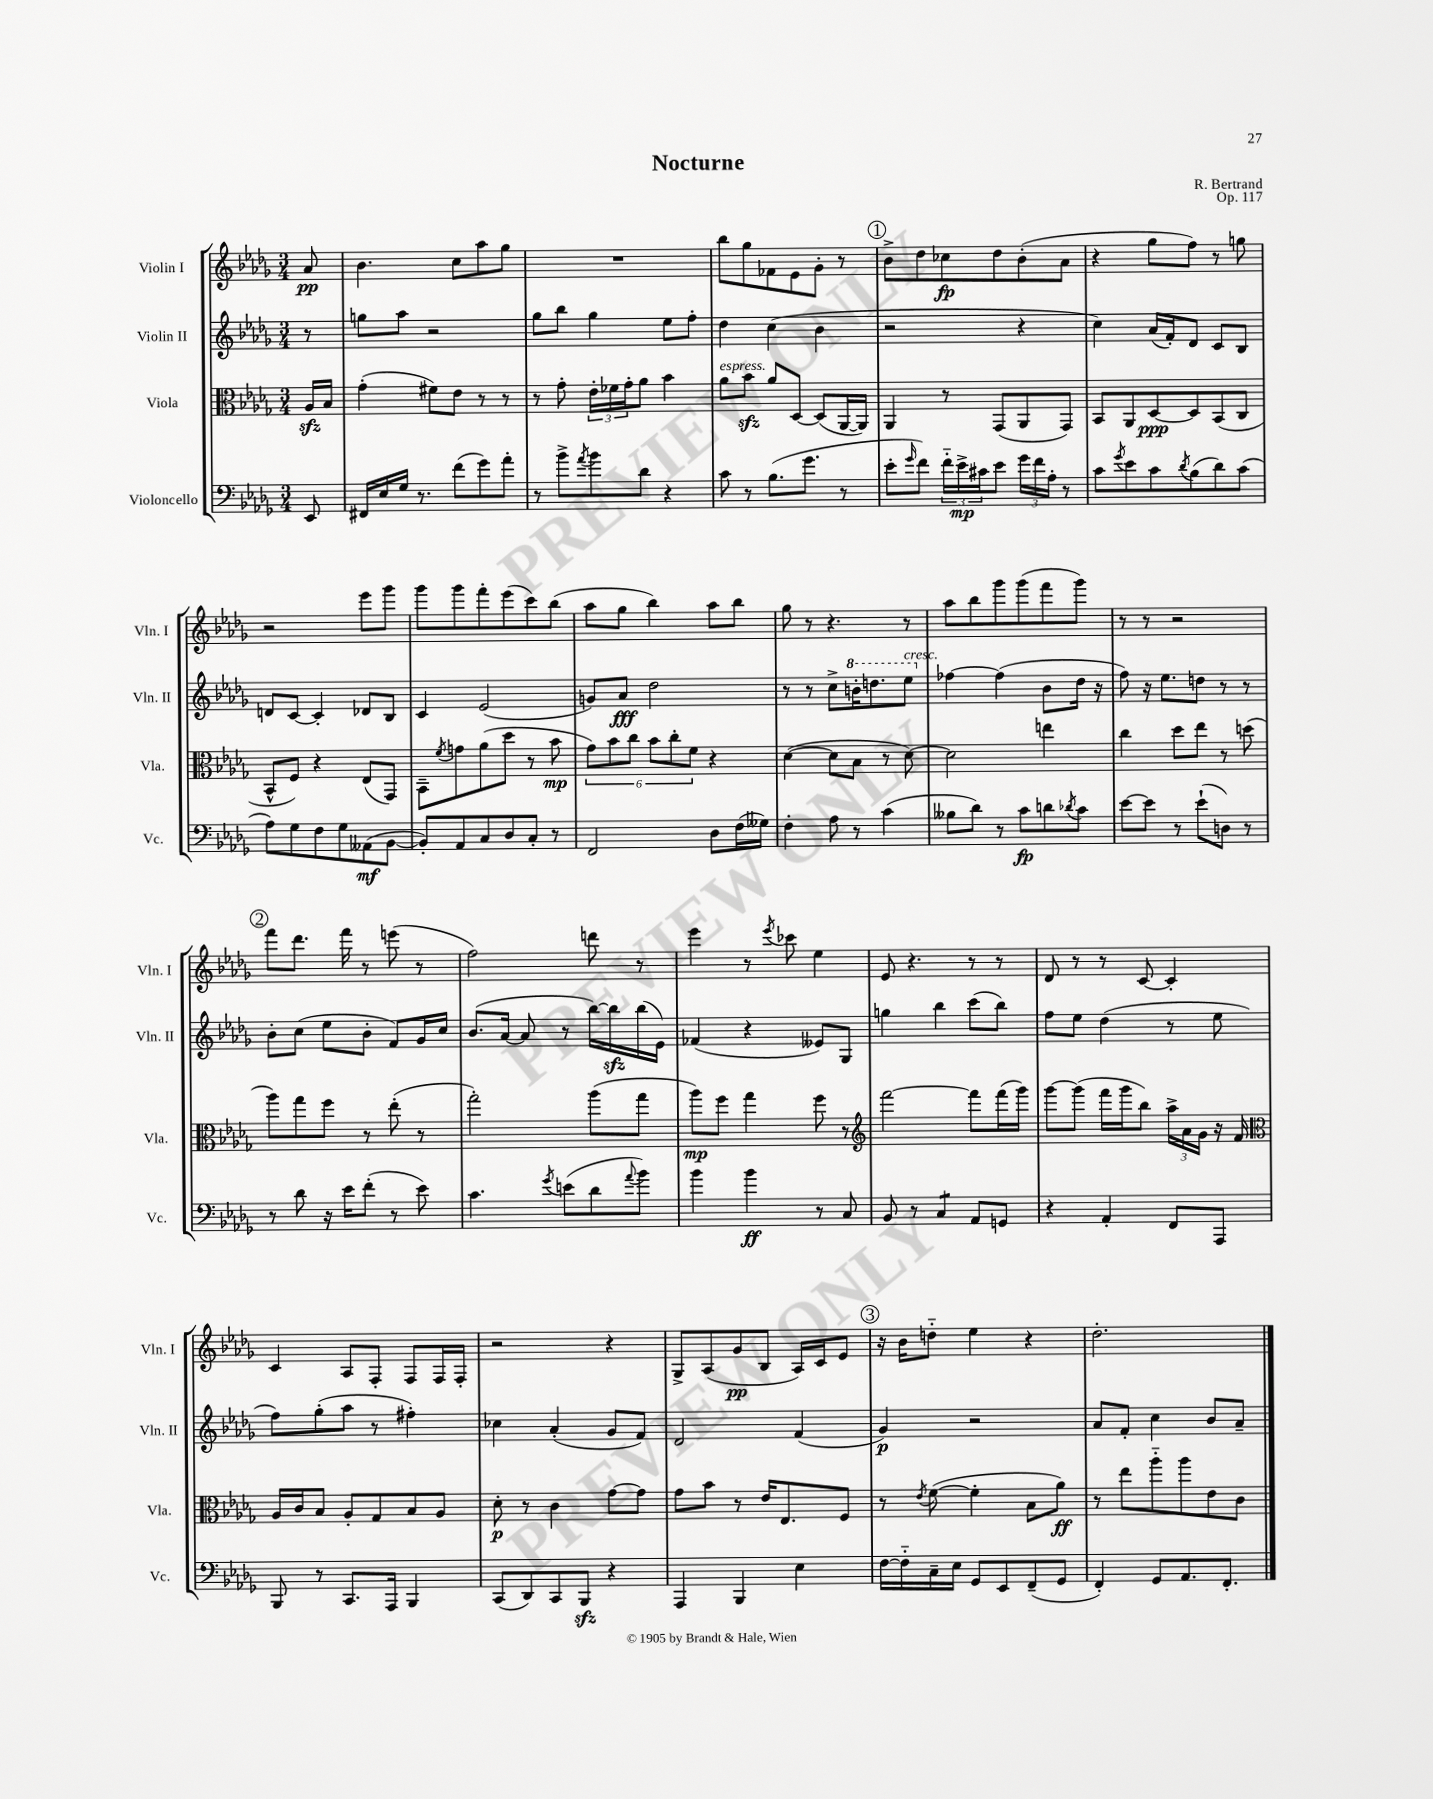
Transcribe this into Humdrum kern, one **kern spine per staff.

**kern	**kern	**kern	**kern
*staff4	*staff3	*staff2	*staff1
*clefF4	*clefC3	*clefG2	*clefG2
*k[b-e-a-d-g-]	*k[b-e-a-d-g-]	*k[b-e-a-d-g-]	*k[b-e-a-d-g-]
*M3/4	*M3/4	*M3/4	*M3/4
8EE-	16A-	8r	8a-
.	16B-	.	.
=	=	=	=
16FF#	(4g-'	8gg	4.b-
16E-	.	.	.
16G-	.	8aa-	.
8.r	.	.	.
.	8f#)	2r	.
(8f	8e-	.	8cc
8g-)	8r	.	8aa-
8a-'	8r	.	8gg-
=	=	=	=
8r	8r	8gg-	2.r
8b-^	8g-'	8bb-	.
8qa-	.	.	.
8b-	24e-'	4gg-	.
.	24f-	.	.
.	24g-'	.	.
8d-	8a-	.	.
4r	4b-	8ee-	.
.	.	8ff'	.
=	=	=	=
8c	8a-	4dd-	8bb-
8r	8b-	.	8gg-
(8.B-	8a-	(4cc	8f-
.	[8D-	.	8e-
8.g-	.	.	.
.	(8D-]	4b-	8g-'
8r	[16AA-	.	8r
.	16AA-])	.	.
=	=	=	=
8e-'	4AA-	2r	8b-^
16qqg-	.	.	.
8f)	.	.	8dd-
24f'~	8r	.	8cc-
24e-^	.	.	.
24c#	.	.	.
8e-	(8GG-	.	8dd-
24g-	8AA-	4r	(8b-'
24f	.	.	.
24A-'	.	.	.
8r	8GG-)	.	8a-
=	=	=	=
8c	8BB-	4cc)	4r
8qg-	.	.	.
8e-	8AA-	.	.
8c	[8D-	(16a-	8gg-
.	.	16f')	.
8qd-	.	.	.
(8B-	8D-]	8d-	8ff)
8d-)	(8BB-	8c	8r
(8c	8C	8B-	8gg
=	=	=	=
8A-)	8BB-^^	8d	2r
8G-	8F)	[8c	.
8F	4r	4c']	.
8G-	.	.	.
(8AA--	(8E-	8d-	8eee-
[8BB-	8GG-)	8B-	8ggg-
=	=	=	=
8BB-'])	8BB-~	4c	8ggg-
.	8qf	.	.
8AA-	8g	.	8ggg-
8C	(8a-	(2e-	8fff'
8D-	8dd-	.	(8eee-
8C'	8r	.	8ccc)
8r	8b-	.	(8bb-
=	=	=	=
2FF	12g-)	8g)	8aa-
.	12b-	.	.
.	.	8a-	8gg-
.	12cc	.	.
.	12b-	2dd-	4bb-)
.	12cc'	.	.
.	12f	.	.
8D-	4r	.	8aa-
(16F	.	.	8bb-
16G--)	.	.	.
=	=	=	=
4F'	([4d-	8r	8gg-
.	.	8r	8r
8A-	8d-]	8cc^	4.r
8r	8B-	16bb'	.
.	.	8.ddd	.
(4c	8r	.	.
.	[8d-)	8eee-	8r
=	=	=	=
8B--	2d-]	[4ff-	8aa-
8d-)	.	.	8bb-
8r	.	(4ff-]	8ggg-
8c	.	.	(8ggg-
8d	4ee	8b-	8fff
8qd-	.	.	.
8c	.	16dd-	8ggg-)
.	.	16r	.
=	=	=	=
[8e-	4cc	8ff)	8r
8e-]	.	16r	8r
.	.	8.ee-	.
8r	8dd-	.	2r
(8e-`	8ee-	8dd	.
8D)	8r	8r	.
8r	(8dd	8r	.
=	=	=	=
8r	8aa-)	8b-'	8fff
8d-	8gg-	(8cc	8.ddd-
16r	8ff	8ee-	.
16e-	.	.	16fff
(8f'	8r	8b-'	8r
8r	(8ee-'	8f)	(8eee
8e-)	8r	16g-	8r
.	.	16cc	.
=	=	=	=
4.c	2gg-')	(8.b-	2ff)
.	.	[16a-	.
.	.	8a-]	.
8qg-	.	.	.
(8e	.	8r	.
8d-	(8aa-	[16bb-)	8ddd
.	.	16bb-]	.
8qqa-	.	.	.
8b-)	8gg-	(16bb-	8r
.	.	16e-)	.
=	=	=	=
4b-	8aa-)	(4f-	4eee-
.	8ff	.	.
4b-	4gg-	4r	8r
.	.	.	8qeee-
.	.	.	8ccc-
8r	8ff	8e--)	4ee-
8C	8r	8G-	.
=	=	=	=
*	*clefG2	*	*
8BB-	[2fff	4gg	8e-
8r	.	.	4.r
4C	.	4bb-	.
8AA-	8fff]	(8ccc	8r
8GG	(16fff	8bb-)	8r
.	16ggg-)	.	.
=	=	=	=
4r	[8ggg-	8ff	8d-
.	(8ggg-]	8ee-	8r
4AA-'	16fff	(4dd-	8r
.	16ggg-	.	.
.	8bb-)	.	[8c
8FF	24aa-^	8r	4c']
.	24a-	.	.
.	24g-	.	.
8AAA-	16r	8ee-	.
.	16f	.	.
=	=	=	=
*	*clefC3	*	*
8BBB-	16A-	8ff)	4c
.	16c	.	.
8r	8B-	(8gg-'	.
8.CC	8A-'	8aa-	8A-
.	8G-	8r	8F'
16AAA-	.	.	.
4BBB-	8B-	4ff#')	8F
.	8A-	.	16F
.	.	.	16F'
=	=	=	=
(8CC	8d-'	4cc-	2r
8DD-)	8r	.	.
8CC	4c	(4a-'	.
8BBB-	.	.	.
4r	[8g-	8g-	4r
.	8g-]	8f)	.
=	=	=	=
4AAA-	8g-	2d-	8G-^
.	8b-	.	(8A-
4BBB-	8r	.	8g-
.	16e-	.	8B-
.	8.E-	.	.
4E-	.	(4f	16A-)
.	.	.	16c
.	8F	.	8e-
=	=	=	=
[16F	8r	4g-)	16r
16F'~]	.	.	16b-
.	8qe-	.	.
16C~	([8f	.	8dd'~
16E-	.	.	.
8GG-	4f']	2r	4ee-
8EE-	.	.	.
(8FF~	8B-	.	4r
8GG-	8a-)	.	.
=	=	=	=
4FF')	8r	8a-	2.dd-'
.	8ee-	8f'	.
8GG-	8aa-'~	4cc	.
8.AA-	8aa-	.	.
.	8e-	8b-	.
8.FF'	.	.	.
.	8c	8a-~	.
==	==	==	==
*-	*-	*-	*-
